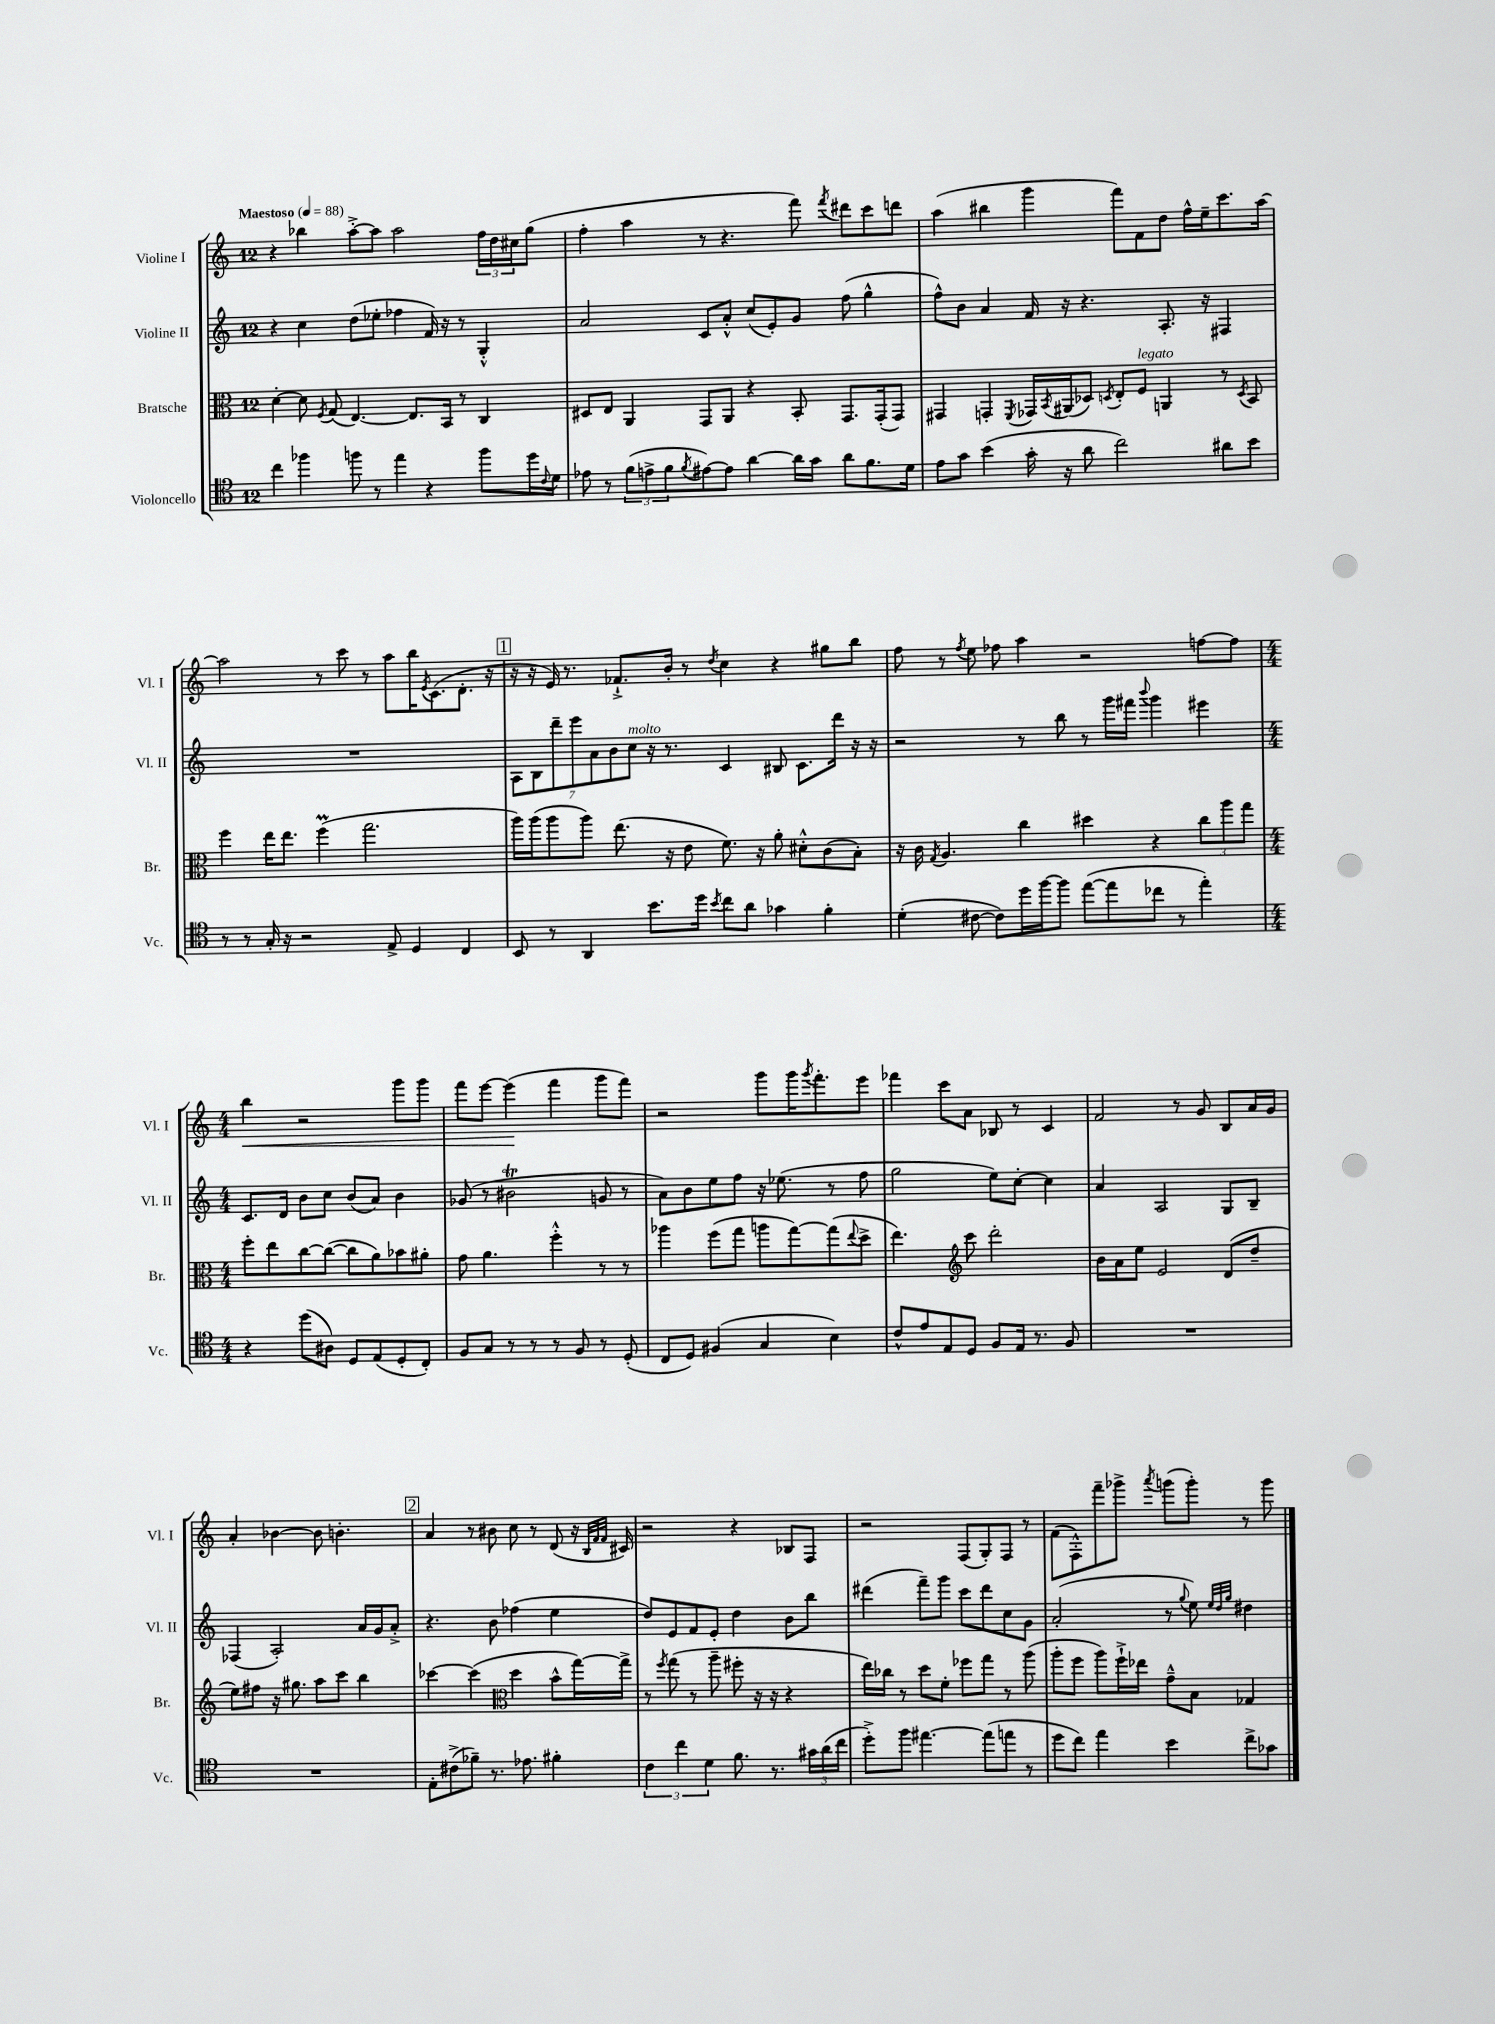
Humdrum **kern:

**kern	**kern	**kern	**kern
*staff4	*staff3	*staff2	*staff1
*clefC4	*clefC3	*clefG2	*clefG2
*k[]	*k[]	*k[]	*k[]
*M12/8	*M12/8	*M12/8	*M12/8
*MM88	*MM88	*MM88	*MM88
4cc	[4d'	4r	4r
4ff-	8d]	4cc	4bb-
.	8qF	.	.
.	(8G	.	.
8ff	[4.E)	(8dd	[8aa'^
8r	.	8ee-'	8aa]
4ee	.	4ff-	2aa
.	8.E]	.	.
4r	.	16f)	.
.	16BB	16r	.
.	8r	8r	.
8ff	4C	4G'^^	24ff
.	.	.	24dd
.	.	.	24cc#
16dd	.	.	(8gg
8qqc	.	.	.
16d	.	.	.
=	=	=	=
8e-	8D#	2a	4ff'
8r	8E	.	.
(12f	4AA	.	4aa
12e^	.	.	.
12f	.	.	.
8qf	.	.	.
[8e#)	8GG	8c	8r
8e#]	8AA	8a'^^	4.r
[4a	4r	(8cc	.
.	.	8e')	.
16a]	8BB'	8g	8fff)
16g	.	.	.
.	.	.	8qfff
8a	8.GG	(8ff	8ddd#
8.f	.	4gg^^	8ccc
.	(16GG'	.	.
.	8GG)	.	8ddd
16d	.	.	.
=	=	=	=
8e	4GG#	8ff^^)	(4aa
8g	.	8b	.
(4b	4GG'	4a	4bb#
.	8qFF	.	.
16g'	16GG-	16f	4ggg
.	8qBB	.	.
16r	(16AA#	16r	.
8a	8D-)	4.r	.
.	8qD	.	.
2cc)	8E'	.	8fff)
.	8F	.	8f
.	4AA	8.A'	8dd
.	.	.	16ff^^
.	.	16r	16ee~
8a#	8r	4F#	8.ccc
.	8qD	.	.
8b	8BB	.	.
.	.	.	[16aa
=	=	=	=
8r	4ff	1.r	2aa]
8r	.	.	.
16G'	16ee	.	.
16r	8.ee	.	.
2r	.	.	.
.	(4ff	.	8r
.	.	.	8ccc
.	2.gg	.	8r
8E^	.	.	8aa
4D	.	.	16bb
.	.	.	8qe
.	.	.	(8.c
4C	.	.	8.d'
.	.	.	16r
=	=	=	=
8BB	16aa)	14A	16r
.	(16aa	.	16r
.	.	14B	.
8r	8aa	.	16e)
.	.	14ddd~	.
.	.	.	8.r
.	.	14eee	.
4AA	8aa)	.	.
.	.	14a	.
.	.	14b	.
.	(8.ee	.	8.f-`^
.	.	14cc	.
8.b	.	16r	.
.	16r	8.r	16b'
.	8e	.	8r
16dd	.	.	.
8qb	.	.	8qdd
8cc	8.f)	4c	4cc
8a	.	.	.
.	16r	.	.
4g-	8a'	8B#	4r
.	8d#'^^	8.c	.
4f'	(8c	.	8gg#
.	.	16ddd	.
.	8B')	16r	8bb
.	.	16r	.
=	=	=	=
(4d'	16r	2r	8ff
.	16c	.	.
.	8qG	.	.
.	4.A	.	8r
.	.	.	8qff
[8c#	.	.	8ee
8c#])	.	.	8ff-
16dd	4cc	8r	4aa
[16ff	.	.	.
8ff]	.	8bb	.
([8ee	4dd#	8r	2r
8ee]	.	16ggg	.
.	.	16fff#	.
.	.	8qqbbb	.
8cc-	4r	4ggg	.
8r	.	.	.
4ee')	12cc	4eee#	[8ff
.	12aa	.	.
.	.	.	8ff]
.	12gg	.	.
=	=	=	=
*M4/4	*M4/4	*M4/4	*M4/4
4r	8ff'	8.c	4bb
.	8ee	.	.
.	.	16d	.
(8dd	[8cc	8b	2r
8A#)	(8cc_	8cc	.
8D	8cc]	(8b	.
(8E	8a)	8a)	.
8D'	8b-	4b	8ggg
8C')	8a#'	.	8ggg
=	=	=	=
8F	8g	(8g-	8fff
8G	4.a	8r	[8eee
8r	.	2b#	(4eee]
8r	.	.	.
8r	4ff'^^	.	4fff
8F	.	.	.
8r	8r	8g	8ggg
(8D'	8r	8r	8fff)
=	=	=	=
8C	4aa-	8a)	2r
8D)	.	8b	.
(4F#	(8ff	8ee	.
.	8gg	8ff	.
4G	8aa	16r	8ggg
.	.	(8.ee-	.
.	[8gg)	.	16ggg
.	.	.	8qggg
.	.	.	8.fff'
4B)	(8gg]	8r	.
.	8qqee	.	.
.	8dd^	8ff	8eee
=	=	=	=
8c^^	4.ee)	2gg	4fff-
8e	.	.	.
8E	.	.	8ccc
*	*clefG2	*	*
8D	8ccc	.	8a
8F	2ddd'	8ee)	8B-
16E	.	[8cc'	8r
8.r	.	.	.
.	.	4cc]	4c
8F	.	.	.
=	=	=	=
1r	16b	4a	2f
.	16a	.	.
.	8ee	.	.
.	2e	2A	.
.	.	.	8r
.	.	.	8g
.	(8d	8G	8B
.	8dd~	8B~	16a
.	.	.	16g
=	=	=	=
1r	8ee)	(4F-	4a'
.	8ff#	.	.
.	16r	2A')	[4b-
.	8.gg#	.	.
.	8aa	.	8b-]
.	8ccc	.	4.b'
.	4bb	16a	.
.	.	16g	.
.	.	8a'^	.
=	=	=	=
8E'	[4ccc-	4.r	4a
(8c#^	.	.	.
8f-~)	(4ccc-]	.	8r
8.r	.	8b	8b#
*	*clefC3	*	*
.	4dd	(4ff-	8cc
8.e-	.	.	.
.	.	.	8r
4f#'	8b^^	4ee	(8d
.	[16gg)	.	16r
.	.	.	32qqB
.	.	.	32qqf
.	.	.	32qqf
.	16gg^]	.	16c#)
=	=	=	=
6c	8r	8dd)	2r
.	8qff	.	.
.	(8gg	8e	.
6cc	.	.	.
.	8r	8f	.
6d	.	.	.
.	8aa~	8e'	.
8.f	8ff#'	4dd	4r
.	16r	.	.
8.r	16r	.	.
.	4r	8b	8B-
24g#	.	8bb	8F
(24a	.	.	.
24cc	.	.	.
=	=	=	=
8dd'^)	16ee)	(4ddd#	2r
.	16cc-	.	.
8ff	8r	.	.
[4.ee#	8dd	8fff~)	.
.	8f'	8ggg	.
.	8ff-	8ccc	(8F
(8ee#]	8gg	8ddd#	8G')
8ee	8r	8cc	8F
8r	(8aa	8g	8r
=	=	=	=
8dd	8aa'	(2a'	(8f
8cc)	8ff	.	8F'^^)
4ee	8aa)	.	8fff~
.	16ff`^	.	8ggg-^
.	16ee-	.	.
.	.	.	8qaaa
4b	8g~^^	8r	(8ggg
.	.	8qqgg	.
.	8B	8ee)	8ggg')
.	.	32qqee	.
.	.	32qqdd	.
.	.	32qqgg	.
8cc^	4G-	4dd#	8r
8g-	.	.	8ggg
==	==	==	==
*-	*-	*-	*-
